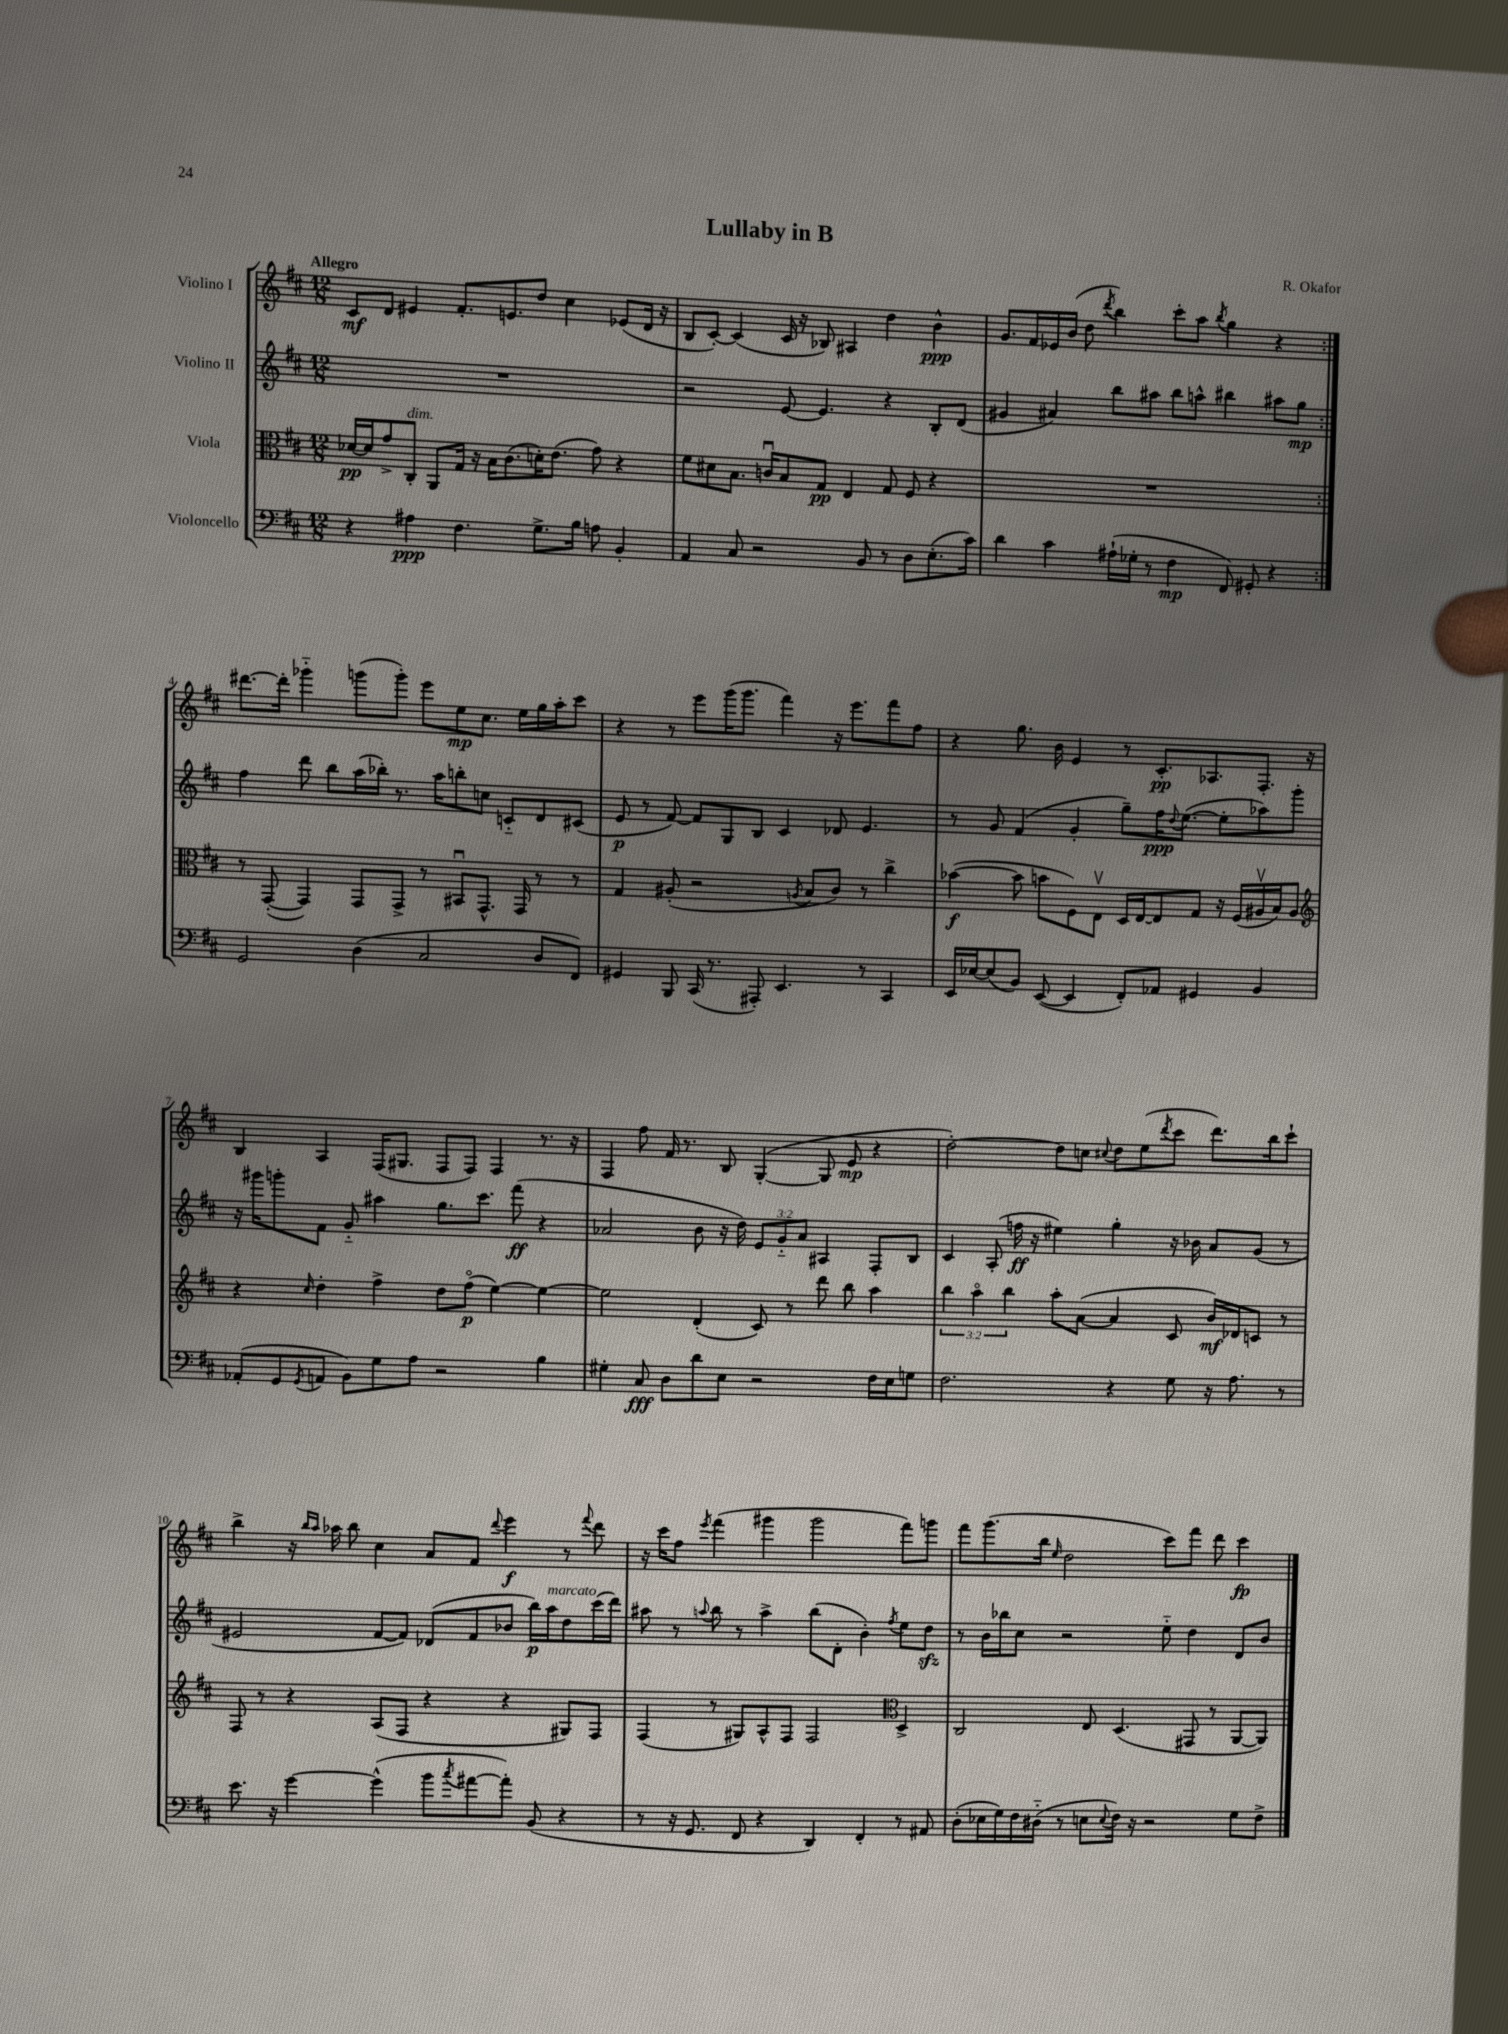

**kern	**dynam	**kern	**dynam	**kern	**dynam	**kern	**dynam
*part4	*part4	*part3	*part3	*part2	*part2	*part1	*part1
*staff4	*staff4	*staff3	*staff3	*staff2	*staff2	*staff1	*staff1
*I"Violoncello	*	*I"Viola	*	*I"Violino II	*	*I"Violino I	*
*clefF4	*	*clefC3	*	*clefG2	*	*clefG2	*
*k[f#c#]	*	*k[f#c#]	*	*k[f#c#]	*	*k[f#c#]	*
*M12/8	*	*M12/8	*	*M12/8	*	*M12/8	*
=1	=1	=1	=1	=1	=1	=1	=1
!	!	!	!	!	!	!LO:TX:a:B:t=Allegro	!
4r	.	[16d-X/LL	pp	1.r	.	8c#/L	mf
.	.	16d-/J]	.	.	.	.	.
.	.	8g^/	.	.	.	8d/J	.
!	!	!LO:TX:a:i:t=dim.	!	!	!	!	!
4A#X\	ppp	8C#'/J	.	.	.	4e#X/	.
.	.	8AA/L	.	.	.	.	.
4.F#\	.	16G/Jk	.	.	.	8.f#'/L	.
.	.	16r	.	.	.	.	.
.	.	16B\KL	.	.	.	.	.
.	.	(8.c#\	.	.	.	8.en/	.
8.G^\L	.	16dn'\K)	.	.	.	8dd/J	.
.	.	(8.e\J	.	.	.	.	.
.	.	.	.	.	.	4cc#\	.
16B\Jk	.	.	.	.	.	.	.
8An\	.	8g\)	.	.	.	.	.
4BB'/	.	4r	.	.	.	(8e-X/L	.
.	.	.	.	.	.	16d/Jk	.
.	.	.	.	.	.	16r	.
=2	=2	=2	=2	=2	=2	=2	=2
4AA/	.	8f#\L	.	2r	.	8B/L	.
.	.	8d#X\	.	.	.	[8c#'/J)	.
8C#/	.	8.B\J	.	.	.	(4c#/]	.
2r	.	.	.	.	.	.	.
.	.	16cnu/KL	.	.	.	.	.
.	.	8B/	.	[8e/	.	16c#/	.
.	.	.	.	.	.	16r	.
.	.	8G/J	pp	4.e/]	.	8B-X/)	.
.	.	4E/	.	.	.	4A#X/	.
8BB/	.	.	.	.	.	.	.
8r	.	8G/	.	4r	.	4dd\	.
8D\L	.	8F#/	.	.	.	.	.
(8.E'\	.	4r	.	8B'/L	.	4b^^\	ppp
.	.	.	.	(8d/J	.	.	.
16c#\Jk)	.	.	.	.	.	.	.
=3	=3	=3	=3	=3	=3	=3	=3
4d\	.	1.r	.	4g#X/	.	8.g/L	.
.	.	.	.	.	.	16f#/L	.
4c#\	.	.	.	4a#X/)	.	16e-X/	.
.	.	.	.	.	.	(16b/JJ	.
.	.	.	.	.	.	8dd\	.
.	.	.	.	.	.	8qddd/	.
(16A#X`\LL	.	.	.	8bb\L	.	4bb\)	.
16G-X'\JJ	.	.	.	.	.	.	.
8r	.	.	.	8aa#X\J	.	.	.
4F#\	mp	.	.	8bb\L	.	8ccc#'\L	.
.	.	.	.	8aan^^\J	.	8aa\J	.
.	.	.	.	.	.	8qbb/	.
8FF#/)	.	.	.	4bb#X\	.	4gg\	.
8GG#X'/	.	.	.	.	.	.	.
4r	.	.	.	8aa#X\L	.	4r	.
.	.	.	.	8gg\J	mp	.	.
!!LO:LB:g=z
=4:|!	=4:|!	=4:|!	=4:|!	=4:|!	=4:|!	=4:|!	=4:|!
2GG/	.	8r	.	4ff#\	.	[8.ddd#X\L	.
.	.	([8GG'/	.	.	.	.	.
.	.	.	.	.	.	16ddd#'\Jk]	.
.	.	4GG/])	.	8ddd\	.	4ggg-X\	.
.	.	.	.	8bb\L	.	.	.
(4D\	.	8GG/L	.	(16aa\L	.	(8gggn\L	.
.	.	.	.	16bb-X'\JJ)	.	.	.
.	.	8GG^/J	.	8.r	.	8ggg'\J)	.
2C#/	.	8r	.	.	.	8eee\L	.
.	.	.	.	16aa\KL	.	.	.
.	.	8BB#Xu/L	.	8bbn'\	.	8ee\	mp
.	.	8.GG^^/J	.	8ccn\J	.	8.cc#\J	.
.	.	.	.	8cn/L	.	.	.
.	.	16GG/	.	.	.	16ee\LL	.
8D/L	.	8r	.	8d/	.	16gg\	.
.	.	.	.	.	.	16aa'\J	.
8FF#/J)	.	8r	.	(8c#X/J	.	8ccc#\J	.
=5	=5	=5	=5	=5	=5	=5	=5
4GG#X/	.	4G/	.	8e/	p	4r	.
.	.	.	.	8r	.	.	.
8BBB/	.	(8A#X'/	.	[8f#/)	.	8r	.
(16CC#/	.	2r	.	8f#/L]	.	8eee\L	.
8.r	.	.	.	.	.	.	.
.	.	.	.	8G/	.	(16ggg\K	.
.	.	.	.	.	.	8.ggg\J	.
8AAA#X'/)	.	.	.	8B/J	.	.	.
4.EE/	.	.	.	4c#/	.	4fff#\)	.
.	.	8qAn/	.	.	.	.	.
.	.	8B/L	.	.	.	.	.
.	.	8c#/J)	.	8d-X/	.	16r	.
.	.	.	.	.	.	8.eee\L	.
8r	.	8r	.	4.e/	.	.	.
4CC#/	.	4cc#^\	.	.	.	8fff#\	.
.	.	.	.	.	.	8ff#\J	.
=6	=6	=6	=6	=6	=6	=6	=6
16EE/LL	.	([4b-X\	f	8r	.	4r	.
[16E-X/J	.	.	.	.	.	.	.
(8E-/]	.	.	.	8g/	.	.	.
8BB/J)	.	8b-\]	.	(4f#/	.	8.gg\	.
([8EE/	.	8bn\L	.	.	.	.	.
.	.	.	.	.	.	16b\	.
4EE/]	.	8F#\)	.	4g'/	.	4e/	.
.	.	8Ev\J	.	.	.	.	.
8FF#'/L)	.	16D/LL	.	8gg~\L)	.	8r	.
.	.	[16E/J	.	.	.	.	.
8AA-X/J	.	8E/]	.	16ff#\K	ppp	8.c#'/L	pp
.	.	.	.	8qqdd/	.	.	.
.	.	.	.	([8.ee\J	.	.	.
4GG#X/	.	8G/J	.	.	.	.	.
.	.	.	.	.	.	8.A-X/	.
.	.	16r	.	8ee'\L]	.	.	.
.	.	(16F#/LL	.	.	.	.	.
4BB/	.	16A#Xv/	.	8aa-X\)	.	8.F#'/J	.
.	.	16B/J)	.	.	.	.	.
.	.	8A#/J	.	8ggg'\J	.	.	.
.	.	.	.	.	.	16r	.
!!LO:LB:g=z
=7	=7	=7	=7	=7	=7	=7	=7
*	*	*clefG2	*	*	*	*	*
(8AA-X'/L	.	4r	.	16r	.	4B/	.
.	.	.	.	16ggg#X\KL	.	.	.
8GG/	.	.	.	8gggn'\	.	.	.
8qGG/	.	16qqcc#/	.	.	.	.	.
8AAn/J	.	4dd'\	.	8f#\J	.	4A/	.
8BB\L)	.	.	.	8g/	.	.	.
8G\	.	4ff#^\	.	4aa#X\	.	(16F#/KL	.
.	.	.	.	.	.	8.G#X/J	.
8A\J	.	.	.	.	.	.	.
2r	.	8dd\L	.	8.gg\L	.	8F#/L	.
.	.	(8ff#\J	p	.	.	8F#/J)	.
.	.	.	.	8.ccc#\J	.	.	.
.	.	[4ee\)	.	.	.	4F#/	.
.	.	.	.	(8fff#\	ff	.	.
4B\	.	4ee\_	.	4r	.	8.r	.
.	.	.	.	.	.	16r	.
=8	=8	=8	=8	=8	=8	=8	=8
4G#X'\	.	2ee\]	.	2a-X/	.	4F#/	.
8C#/	fff	.	.	.	.	8ff#\	.
8D\L	.	.	.	.	.	16f#/	.
.	.	.	.	.	.	8.r	.
8d\	.	(4d'/	.	8b\	.	.	.
8E\J	.	.	.	16r	.	8B/	.
.	.	.	.	16dd\)	.	.	.
2r	.	8c#/)	.	12e/L	.	([4G'/	.
.	.	.	.	12g/	.	.	.
.	.	8r	.	.	.	.	.
.	.	.	.	12a-/J	.	.	.
.	.	8ddd\	.	4A#X/	.	8G/]	.
.	.	8bb\	.	.	.	8e/	mp
16F#\LL	.	4aa\	.	8F#'/L	.	4r	.
16E\J	.	.	.	.	.	.	.
8Gn\J	.	.	.	8B/J	.	.	.
=9	=9	=9	=9	=9	=9	=9	=9
2.F#\	.	6bb\	.	4c#/	.	[2dd'\)	.
.	.	6aa\	.	.	.	.	.
.	.	.	.	(8A'/	.	.	.
.	.	6bb\	.	.	.	.	.
.	.	.	.	16ffn\	ff	.	.
.	.	.	.	16r	.	.	.
.	.	8aa'\L	.	4ee#X\)	.	8dd\L]	.
.	.	([8a\J	.	.	.	8ccn\J	.
.	.	.	.	.	.	8qqcc#X/	.
4r	.	4a/]	.	4gg'\	.	8dd\L	.
.	.	.	.	.	.	(8ee\	.
.	.	.	.	.	.	8qddd/	.
8G\	.	8c#/	.	16r	.	8ccc#\J	.
.	.	.	.	16b-X\	.	.	.
16r	.	16b/LL)	mf	8a/L	.	8.ddd\L)	.
8.A\	.	16d-X/J	.	.	.	.	.
.	.	8cn/J	.	(8g/J	.	.	.
.	.	.	.	.	.	16bb\k	.
8r	.	8r	.	8r	.	8ccc#`\J	.
!!LO:LB:g=z
=10	=10	=10	=10	=10	=10	=10	=10
8.e\	.	8F#/	.	2e#X/	.	4bb^\	.
.	.	8r	.	.	.	.	.
16r	.	.	.	.	.	.	.
[4g\	.	4r	.	.	.	16r	.
.	.	.	.	.	.	16qqbb/LL	.
.	.	.	.	.	.	16qqaa/JJ	.
.	.	.	.	.	.	16aa-X\	.
.	.	.	.	.	.	8bb\	.
(4g^^\]	.	(8A/L	.	[8f#/L	.	4cc#\	.
.	.	8F#/J	.	8f#/J])	.	.	.
8b\L	.	4r	.	(8d-X/L	.	8a/L	.
8qcc#/	.	.	.	.	.	.	.
[8a#X\	.	.	.	8f#/	.	8f#/J	.
.	.	.	.	.	.	8qqddd/	.
8a#'\J])	.	4r	.	8b-X/J	.	4eee\	f
(8BB/	.	.	.	16bb\LL)	p	.	.
!	!	!	!	!LO:TX:a:i:t=marcato	!	!	!
.	.	.	.	16aa\J	.	.	.
4r	.	8G#X/L)	.	8dd\	.	8r	.
.	.	.	.	.	.	8qqfff#/	.
.	.	8F#/J	.	(16ccc#\L	.	8ddd\	.
.	.	.	.	16ddd\JJ)	.	.	.
=11	=11	=11	=11	=11	=11	=11	=11
8r	.	(4F#/	.	8aa#X\	.	16r	.
.	.	.	.	.	.	16ccc#\KL	.
16r	.	.	.	8r	.	8ff#\J	.
8.GG/	.	.	.	.	.	.	.
.	.	.	.	8qqaan/	.	8qeee/	.
.	.	8r	.	8bb\	.	(4fff#\	.
8FF#/	.	8G#X/L)	.	8r	.	.	.
4r	.	8A^^/	.	4aa^\	.	4ggg#X\	.
.	.	8F#/J	.	.	.	.	.
4DD/)	.	2F#/	.	(8bb\L	.	2ggg#\	.
.	.	.	.	8d'\J	.	.	.
4FF#'/	.	.	.	4b'\)	.	.	.
*	*	*clefC3	*	*	*	*	*
.	.	.	.	8qff#/	.	.	.
8r	.	4D^/	.	8ee\L	.	8fff#\L)	.
8AA#X/	.	.	.	8ddzz\J	.	8gggn\J	.
=12	=12	=12	=12	=12	=12	=12	=12
(8D'\L	.	2C#/	.	8r	.	8fff#\L	.
16E-X\L	.	.	.	16b\LL	.	(8.ggg\	.
16G\)	.	.	.	16bb-X\J	.	.	.
16F#\	.	.	.	8cc#\J	.	.	.
(16D#X\JJ	.	.	.	.	.	16bb\Jk	.
.	.	.	.	.	.	16qqee/	.
8r	.	.	.	2r	.	2dd\	.
8En\L	.	8E/	.	.	.	.	.
8qqE/	.	.	.	.	.	.	.
16F#\Jk)	.	(4.D/	.	.	.	.	.
16r	.	.	.	.	.	.	.
2r	.	.	.	.	.	.	.
.	.	.	.	8ee\	.	8ccc#\L)	.
.	.	8GG#X/	.	4dd\	.	8fff#\J	.
.	.	8r	.	.	.	8ddd\	.
8G\L	.	[8AA/L	.	8d/L	.	4ccc#\	fp
8F#^\J	.	8AA/J])	.	8b/J	.	.	.
==	==	==	==	==	==	==	==
*-	*-	*-	*-	*-	*-	*-	*-
